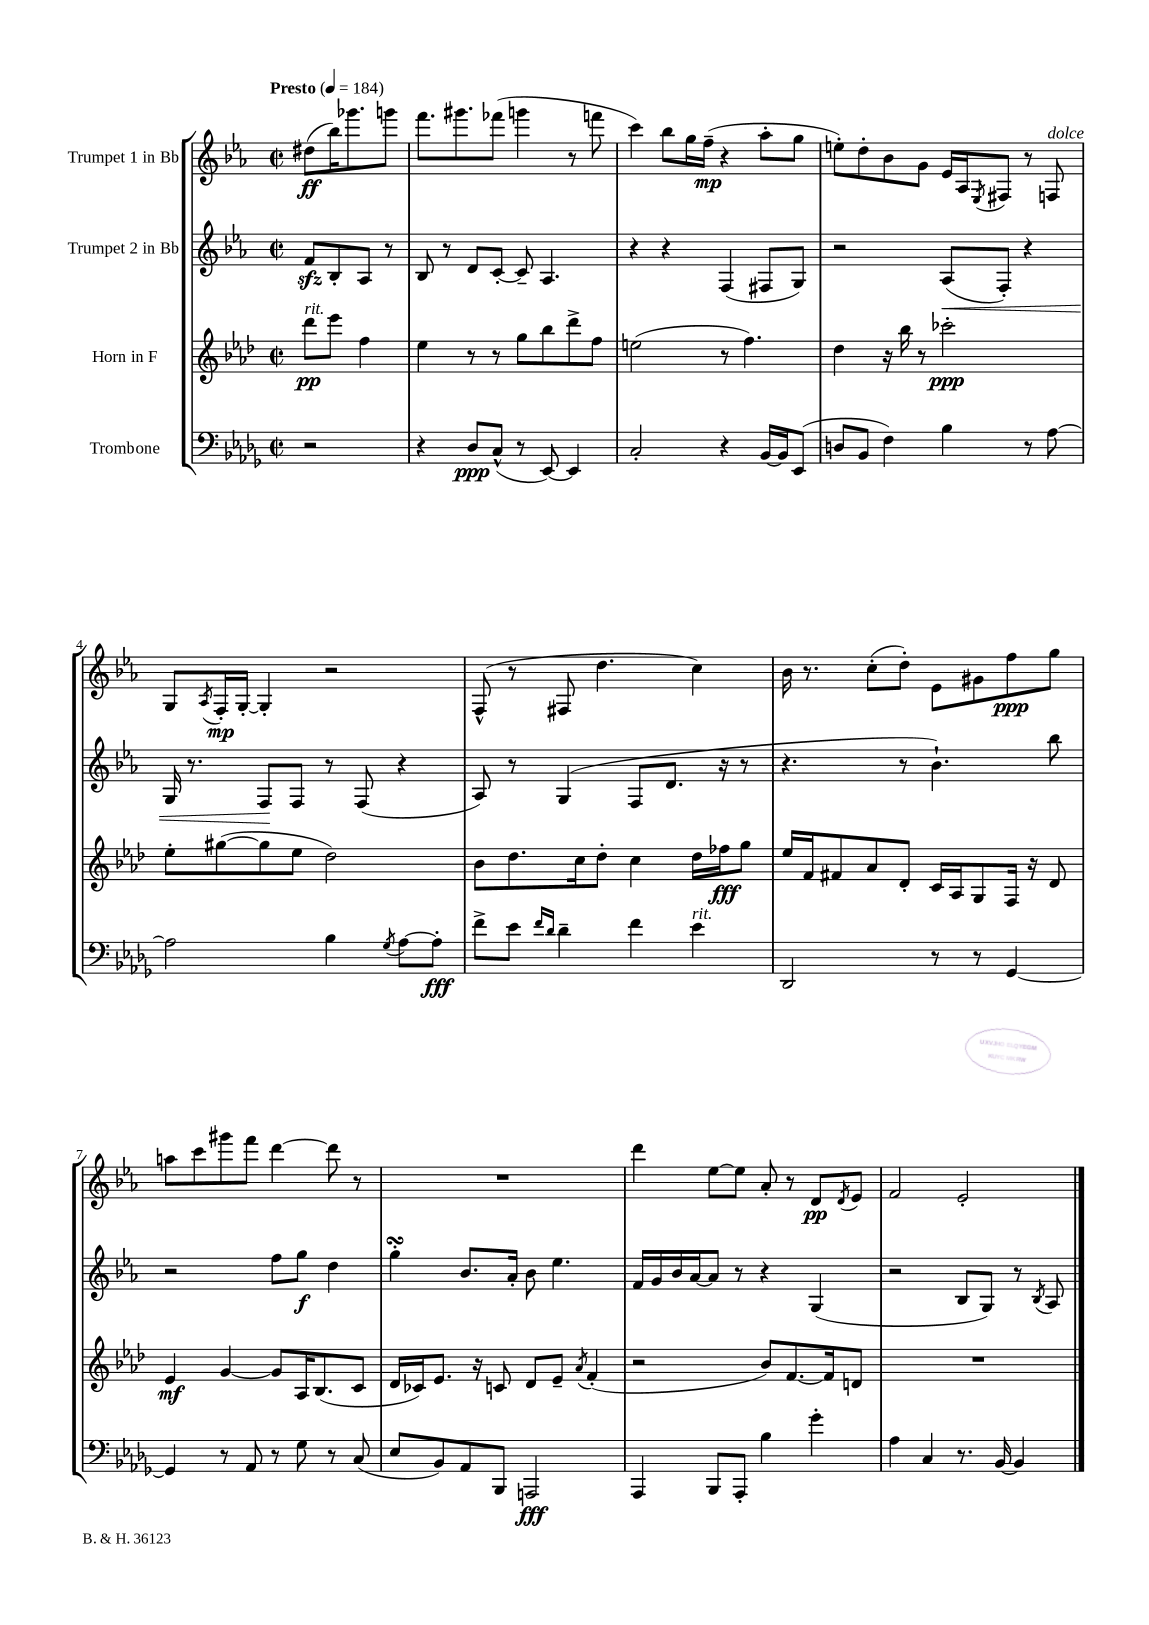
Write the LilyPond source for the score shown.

<<
\new StaffGroup <<
\new Staff = "s0" \with { instrumentName = "Trumpet 1 in Bb" } {
    \clef treble \key ees \major \defaultTimeSignature \time 2/2 \partial 2 \tempo "Presto" 4 = 184
    dis''8\ff( bes''16) ges'''8. g'''8 |
    f'''8. gis'''8. fes'''8( g'''4 r8 f'''8 |
    c'''4) bes''8 g''16 f''16--\mp( r4 aes''8-. g''8 |
    e''8-.) d''8-. bes'8 g'8 ees'16 aes16 \acciaccatura { ees8 } fis8 r8 f8^\markup { \italic "dolce" } |
    g8 \acciaccatura { aes8 } f16-.\mp g16~-. g4-. r2 |
    f8-^( r8 fis8 d''4. c''4) |
    bes'16 r8. c''8-.( d''8-.) ees'8 gis'8 f''8\ppp g''8 |
    a''8 c'''8 gis'''8 f'''8 d'''4~ d'''8 r8 |
    R1 |
    d'''4 ees''8~ ees''8 aes'8-. r8 d'8\pp \acciaccatura { d'8 } ees'8 |
    f'2 ees'2-. \bar "|." |
}
\new Staff = "s1" \with { instrumentName = "Trumpet 2 in Bb" } {
    \clef treble \key ees \major \defaultTimeSignature \time 2/2 \partial 2
    f'8\sfz bes8-. aes8 r8 |
    bes8 r8 d'8 c'8~-. c'8-- aes4. |
    r4 r4 f4( fis8 g8) |
    r2 aes8\<( f8-.) r4 |
    g16 r8. f8\! f8 r8 f8( r4 |
    aes8) r8 g4( f8 d'8. r16 r8 |
    r4. r8 bes'4.-!) bes''8 |
    r2 f''8 g''8\f d''4 |
    g''4-.\turn bes'8. aes'16-. bes'8 ees''4. |
    f'16 g'16 bes'16 aes'16~ aes'8 r8 r4 g4( |
    r2 bes8 g8) r8 \acciaccatura { bes8 } aes8 \bar "|." |
}
\new Staff = "s2" \with { instrumentName = "Horn in F" } {
    \clef treble \key aes \major \defaultTimeSignature \time 2/2 \partial 2
    des'''8\pp^\markup { \italic "rit." } ees'''8 f''4 |
    ees''4 r8 r8 g''8 bes''8 des'''8-> f''8 |
    e''2( r8 f''4.) |
    des''4 r16 bes''16 r8 ces'''2-.\ppp |
    ees''8-. gis''8~( gis''8 ees''8 des''2) |
    bes'8 des''8. c''16 des''8-. c''4 des''16 fes''16\fff g''8 |
    ees''16 f'16 fis'8 aes'8 des'8-. c'16 aes16 g8 f16 r16 des'8 |
    ees'4\mf g'4~ g'8 aes16 bes8.( c'8 |
    des'16 ces'16) ees'8. r16 c'8 des'8 ees'8-- \acciaccatura { aes'8 } f'4-.( |
    r2 bes'8) f'8.~ f'16 d'8 |
    R1 \bar "|." |
}
\new Staff = "s3" \with { instrumentName = "Trombone" } {
    \clef bass \key des \major \defaultTimeSignature \time 2/2 \partial 2
    r2 |
    r4 des8\ppp c8-^( r8 ees,8~) ees,4 |
    c2-. r4 bes,16~ bes,16 ees,8( |
    d8 bes,8 f4) bes4 r8 aes8~ |
    aes2 bes4 \acciaccatura { ges8 } aes8~ aes8-.\fff |
    f'8-> ees'8 \grace { f'16 des'16 } des'4-- f'4 ees'4^\markup { \italic "rit." } |
    des,2 r8 r8 ges,4~ |
    ges,4 r8 aes,8 r8 ges8 r8 c8( |
    ees8 bes,8) aes,8 bes,,8 a,,2\fff |
    aes,,4 bes,,8 aes,,8-. bes4 ges'4-. |
    aes4 c4 r8. bes,16~ bes,4 \bar "|." |
}
>>
>>
